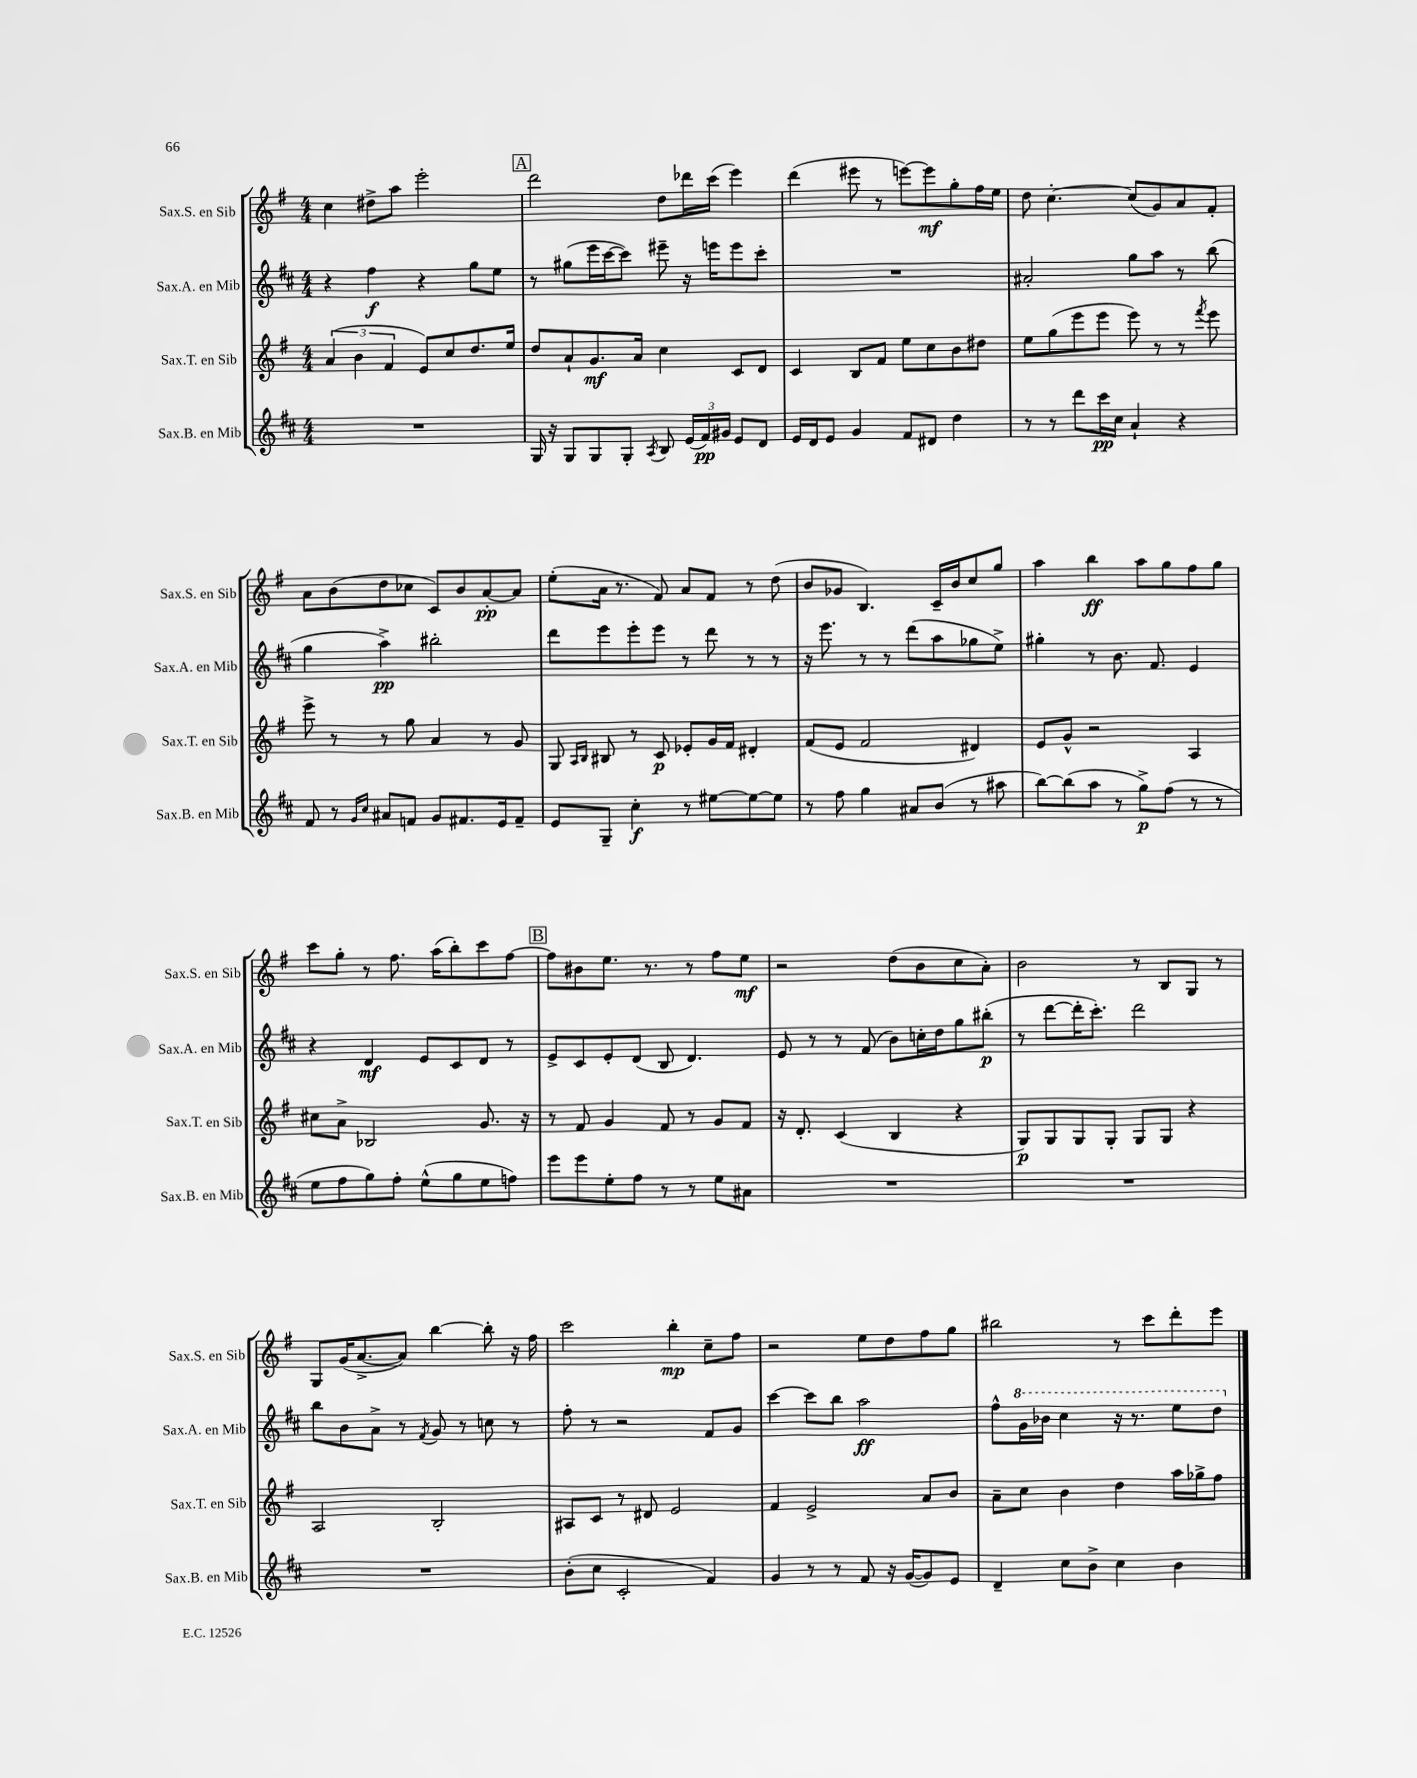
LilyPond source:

<<
\new StaffGroup <<
\new Staff = "s0" \with { instrumentName = "Sax.S. en Sib" shortInstrumentName = "Sax.S. en Sib" } {
    \clef treble \key g \major \numericTimeSignature \time 4/4
    \autoBeamOff c''4 dis''8[-> a''8] e'''2-. |
    \mark \markup { \box "A" } d'''2 d''8[ des'''16 c'''16]( e'''4) |
    d'''4( eis'''8 r8 e'''8[~) e'''8\mf g''8-. fis''16 e''16] |
    d''8 c''4.~-. c''8[( g'8) a'8 fis'8]-. |
    a'8[ b'8( d''8 ces''8] c'8[) b'8 a'8~-.\pp a'8] |
    e''8[-.( a'16] r8. fis'8) a'8[ fis'8] r8 d''8( |
    b'8[ ges'8] b4.) c'16[-- b'16 c''8 g''8] |
    a''4 b''4\ff a''8[ g''8 fis''8 g''8] |
    c'''8[ g''8]-. r8 fis''8. a''16[( b''8-.) c'''8 fis''8]~ |
    \mark \markup { \box "B" } fis''8[ bis'8 e''8.] r8. r8 fis''8[ e''8]\mf |
    r2 d''8[( b'8 c''8 a'8]-.) |
    b'2 r8 b8[ g8] r8 |
    g8[ g'16( a'8.~-> a'8]) b''4~ b''8-. r16 fis''16 |
    c'''2 b''4-.\mp c''8[-- fis''8] |
    r2 e''8[ d''8 fis''8 g''8] |
    bis''2 r8 c'''8[ d'''8-. e'''8] \bar "|." |
}
\new Staff = "s1" \with { instrumentName = "Sax.A. en Mib" shortInstrumentName = "Sax.A. en Mib" } {
    \clef treble \key d \major \numericTimeSignature \time 4/4
    \autoBeamOff r4 fis''4\f r4 g''8[ e''8] |
    \mark \markup { \box "A" } r8 gis''8[( e'''16 cis'''16~ cis'''8]) eis'''8-- r16 e'''16[ e'''8 cis'''8]-. |
    R1 |
    ais'2-. g''8[ a''8] r8 b''8( |
    g''4 a''4->\pp) bis''2-. |
    d'''8[ e'''8 e'''8-. e'''8] r8 d'''8 r8 r8 |
    r16 e'''8. r8 r8 d'''8[( a''8 ges''8 e''8]->) |
    gis''4-. r8 b'8. fis'8. e'4 |
    r4 d'4\mf e'8[ cis'8 d'8] r8 |
    \mark \markup { \box "B" } e'8[-> cis'8 e'8-. d'8]( b8 d'4.) |
    e'8 r8 r8 fis'8( b'8[) c''16-. d''16 g''8 bis''8]-.\p( |
    r8 d'''8[~ d'''16-. cis'''8.]-.) d'''2 |
    b''8[ b'8 a'8]-> r8 \acciaccatura { fis'8 } g'8 r8 c''8 r8 |
    fis''8-. r8 r2 fis'8[ g'8] |
    cis'''4~ cis'''8[ b''8] a''2\ff |
    fis''8[-^ \ottava #1 g''16 bes''16] cis'''4 r16 r8. e'''8[ d'''8] \ottava #0 \bar "|." |
}
\new Staff = "s2" \with { instrumentName = "Sax.T. en Sib" shortInstrumentName = "Sax.T. en Sib" } {
    \clef treble \key g \major \numericTimeSignature \time 4/4
    \autoBeamOff \tuplet 3/2 { a'4( b'4 fis'4 } e'8[) c''8 d''8. e''16] |
    \mark \markup { \box "A" } d''8[ a'8-! g'8.\mf a'16] c''4 c'8[ d'8] |
    c'4 b8[ fis'8] e''8[ c''8 b'8 dis''8] |
    e''8[ g''8( e'''8 e'''8] e'''8) r8 r8 \acciaccatura { fis'''8 } e'''8 |
    e'''8-> r8 r8 g''8 a'4 r8 g'8 |
    g8 \grace { a16[ b16] } bis8 r8 c'8\p ees'8[-. g'16 fis'16] dis'4-. |
    fis'8[( e'8] fis'2 dis'4) |
    e'8[ g'8]-^ r2 a4 |
    cis''8[ a'8]-> bes2 g'8. r16 |
    \mark \markup { \box "B" } r8 fis'8 g'4 fis'8 r8 g'8[ fis'8] |
    r16 d'8.-. c'4( b4 r4 |
    g8[\p) g8 g8 g8]-. g8[ g8] r4 |
    a2 b2-. |
    ais8[ c'8] r8 dis'8 e'2 |
    fis'4 e'2-> a'8[ b'8] |
    a'8[-- c''8] b'4 d''4 a''16[ ges''16-> fis''8] \bar "|." |
}
\new Staff = "s3" \with { instrumentName = "Sax.B. en Mib" shortInstrumentName = "Sax.B. en Mib" } {
    \clef treble \key d \major \numericTimeSignature \time 4/4
    \autoBeamOff R1 |
    \mark \markup { \box "A" } g16 r16 g8[ g8 g8]-. \acciaccatura { a8 } b8 \tuplet 3/2 { e'16[( fis'16\pp) gis'16] } e'8[ d'8] |
    e'16[ d'16 e'8] g'4 fis'8[ dis'8] d''4 |
    r8 r8 d'''8[ cis'''16\pp cis''16] a'4-! r4 |
    fis'8 r8 \grace { g'16[ cis''16] } ais'8[ f'8] g'8[ fis'8. e'16 fis'8]-- |
    e'8[ g8]-- cis''4-.\f r8 eis''8[~ eis''8~ eis''8] |
    r8 fis''8 g''4 ais'8[ b'8]( r8 ais''8 |
    b''8[~) b''8( a''8] r8 g''8[->\p) fis''8]( r8 r8 |
    e''8[ fis''8 g''8) fis''8]-. e''8[-^( g''8 e''8 f''8]) |
    \mark \markup { \box "B" } e'''8[ e'''8 e''8-. fis''8] r8 r8 e''8[ ais'8] |
    R1 |
    R1 |
    R1 |
    b'8[-.( cis''8] cis'2-. fis'4) |
    g'4 r8 r8 fis'8 r16 g'16[~( g'8) e'8] |
    d'4-- cis''8[ b'8]-> cis''4 b'4 \bar "|." |
}
>>
>>
\layout { \context { \Score \remove "Bar_number_engraver" } }
